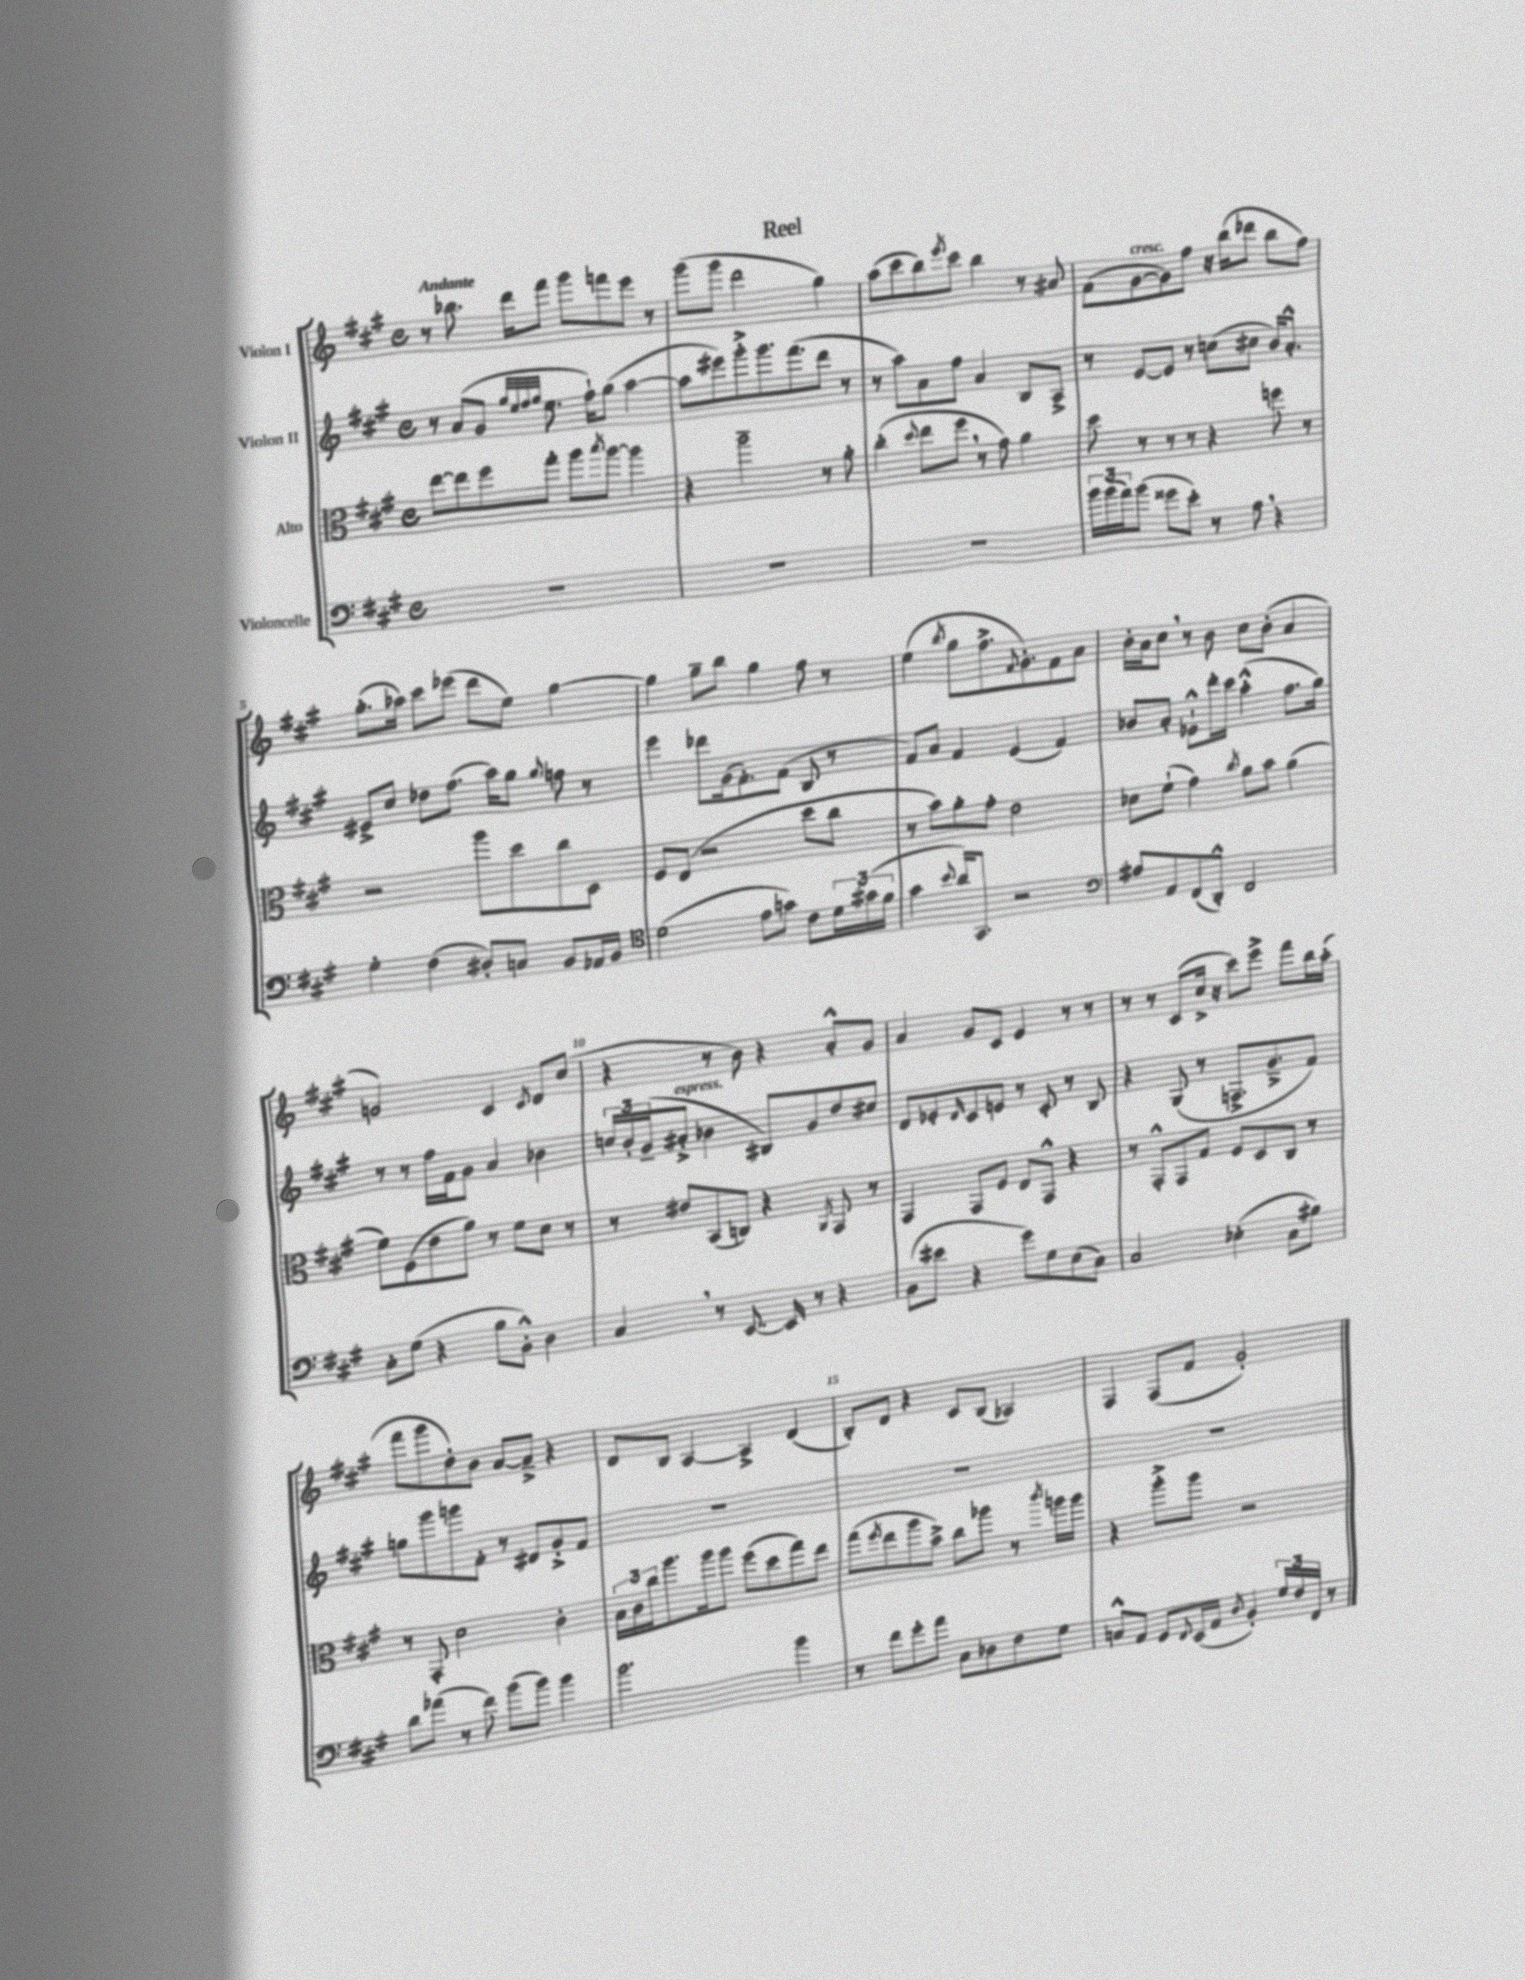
\header { title = "Reel" }
<<
\new StaffGroup <<
\new Staff = "s0" \with { instrumentName = "Violon I" } {
    \clef treble \key a \major \defaultTimeSignature \time 4/4 \tempo "Andante"
    r8 bes''8. d'''16 fis'''8 gis'''8 f'''8 e'''8 r8 |
    gis'''8( gis'''8 d'''2 gis''4) |
    a''8( cis'''8 b''8) \acciaccatura { e'''8 } cis'''8 b''4 r8 ais'8 |
    fis'8( gis'8~^\markup { \italic "cresc." } gis'8) fis''8 r16 b''16( des'''8 b''8 fis''8) |
    gis''8.-.( aes''16) cis'''8 ees'''8( d'''8 e''8) gis''4~ |
    gis''4 gis''8-- b''8 gis''4 fis''8 r8 |
    e''4( \acciaccatura { b''8 } gis''8 fis''8.-> \appoggiatura { fis'8 } gis'8.-.) fis'8 a'8 |
    b'16-. a'16 cis''8 \breathe r8 b'8 cis''8 b'8-.( a'4 |
    g'2) cis'4 \acciaccatura { cis'8 } d'8 cis''8( |
    r4 r8 b'8) r4 a'8-.-^ gis'8 |
    a'4 gis'8 cis'8 e'4 r8 r8 |
    r8 r8 cis'8( cis''16-> r16 cis'''8) e'''8-> fis'''8 b''16 a''16-.( |
    fis'''8 gis'''8 d''8-.) b'8 a'8~ a'8---> r4 |
    d'8 b8 a4~ a4-> d'4( |
    b8-.) d'8 r4 cis'8 b8( aes4) |
    fis4 fis8( fis'8 gis'2-.) \bar "|." |
}
\new Staff = "s1" \with { instrumentName = "Violon II" } {
    \clef treble \key a \major \defaultTimeSignature \time 4/4
    r8 a'8( gis'8 \grace { gis''32 e''32 fis''32 gis''32 } e''8. fis''16-!) gis''8( a''4~ |
    a''8 eis'''8) gis'''8-.-> gis'''8. fis'''8.( d'''8 r8 |
    r8 a''8) a'8 fis''8 a'4 b8 a8-> |
    r8 e'8~ e'8 r8 c''8( cis''8 b'16) a'8.-.-^ |
    eis'8-> cis''8 des''8 fis''8.( a''16) gis''8 \appoggiatura { gis''8 } f''8 r8 |
    e'''4 des'''8 gis'16( fis'8.-.) fis'8( b8 r8 |
    fis'8) a'8 fis'4 e'4( fis'4) |
    bes'8 a'8-. ees'8-!-^ d'''16-. cis'''16 a''4-.-^( fis''8. gis''16) |
    r8 r8 fis''16 fis'16 gis'8 a'4 bes'4 |
    \tuplet 3/2 { c''16 b'16-. gis'16--( } ais'8-.->^\markup { \italic "espress." } bes'4 bis8) gis'8 d''8 cis''8 |
    d'8 ees'8-. \grace { d'16 } cis'8 e'8 r8 cis'8-. r8 b8 |
    r4 gis8( r8 f8.-> gis'8.---> fis'8) |
    g''8 gis'''8 g'''8 fis'8-. r8 dis'8 gis'8-.-> fis'8 |
    R1 |
    R1 |
    R1 \bar "|." |
}
\new Staff = "s2" \with { instrumentName = "Alto" } {
    \clef alto \key a \major \defaultTimeSignature \time 4/4
    e''8~ e''8 fis''8 gis''8-. a''8 \acciaccatura { b''8 } a''8~ a''4 |
    r4 a''2-- r8 a'8-. |
    cis''4-.( \appoggiatura { d''8 } e''8 fis''8 \breathe r8 gis'8) a'4 |
    d''8 r8 r8 r8 r4 f''8 r8 |
    r2 a''8 d''8 cis''8 d8 |
    fis8 e8( r2 d''8 cis''8 |
    r8 b'8) a'8-. gis'8-. e'2 |
    des'8 fis'8-!( gis'4) \acciaccatura { cis''8 } a'8 b'8 a'4( |
    fis'8) fis8( e'8 a'8) r8 fis'8 d'8 r8 |
    r8 eis'8 b,8( c8) r4 \acciaccatura { a,8 } gis,8 r8 |
    gis,4 gis,8 fis8 e8 gis,8-^ r4 |
    r8 gis,8-.-^ gis,8 gis8 fis8 d8 cis8 r8 |
    r8 gis,8-. d'2 cis'4-. |
    \tuplet 3/2 { b16 cis'16 cis''16 } a''8. a''16 a''8 fis''8( d''8 gis''8) e''8 |
    gis''8( \acciaccatura { fis''8 } e''8 a''8 b'8->) cis''8 aes''8 r8 \acciaccatura { cis'''8 } a''16 a''16 |
    r4 a''8-.-> a''8 r2 \bar "|." |
}
\new Staff = "s3" \with { instrumentName = "Violoncelle" } {
    \clef bass \key a \major \defaultTimeSignature \time 4/4
    R1 |
    R1 |
    R1 |
    \tuplet 3/2 { b'16 b'16( a'16) } b'8( gisis'8 e'8-.) r8 a8 \breathe r4 |
    gis4-. fis4( dis8-.) c8 b,8 aes,16 b,16 |
    \clef tenor d'2( e'8 g'8) cis'8 \tuplet 3/2 { d'16 gis'16( fis'16 } |
    gis'4 \appoggiatura { b'8 } a'16) gis,8. r2 |
    \clef bass ais8 a,8 fis,8( d,8-.-^) fis,2 |
    cis8-. gis8( r4 b8 b,8-.-^) d4 |
    cis4 \breathe r8 e,8.~ e,16 r8 r4 |
    b,8( eis'8 r4 gis'8) gis8 e8( cis8) |
    cis2 ees4-.( cis8 bis8) |
    d'8 aes'8( r8 fis'8) b'8( b'8) b'4 |
    b'2. b'4 |
    r8 fis'8 gis'8-. a'8 cis8 des8 fis8 gis8 |
    c8-^ a,8 gis,8 \appoggiatura { fis,8 } e,16( a,16 \acciaccatura { d8 } b,4-.) \tuplet 3/2 { gis16 fis16 fis,16 } r8 \bar "|." |
}
>>
>>
\layout { \context { \Score \override BarNumber.break-visibility = ##(#f #t #t) barNumberVisibility = #(every-nth-bar-number-visible 5) } }
